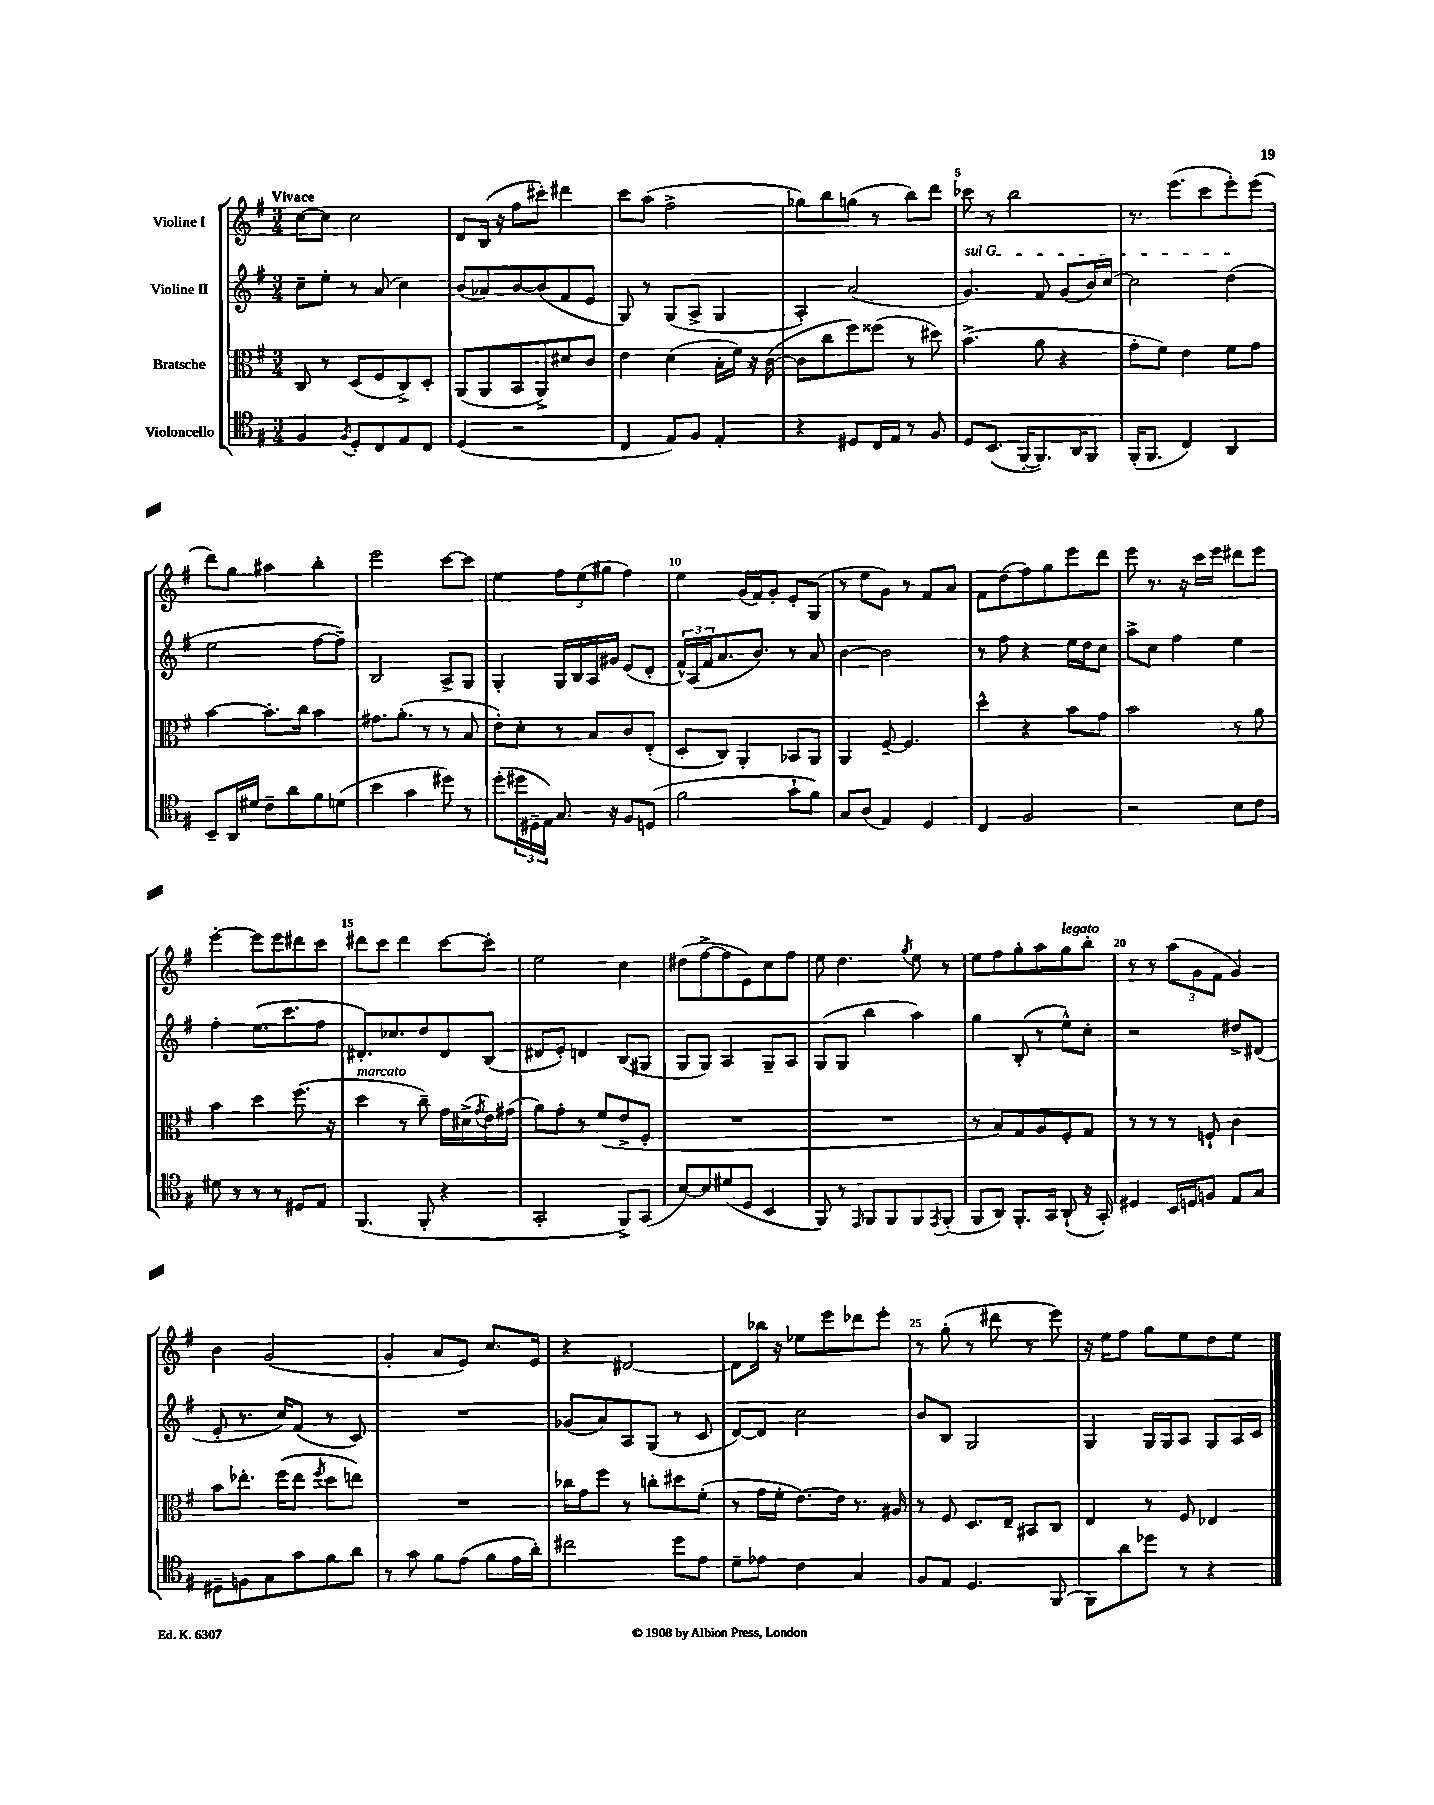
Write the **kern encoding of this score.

**kern	**kern	**kern	**kern
*part4	*part3	*part2	*part1
*staff4	*staff3	*staff2	*staff1
*I"Violoncello	*I"Bratsche	*I"Violine II	*I"Violine I
*clefC4	*clefC3	*clefG2	*clefG2
*k[f#]	*k[f#]	*k[f#]	*k[f#]
*M3/4	*M3/4	*M3/4	*M3/4
=1	=1	=1	=1
!	!	!	!LO:TX:a:B:t=Vivace
4F#/	8C/	8cc~\L	[8cc\L
.	8r	8ee'\J	8cc\J]
8qF#/	.	.	.
8D'/L	(8D/L	8r	2cc\
8C/	8F#/	(8a/	.
8E/	8C^/)	4cc\)	.
8C/J	8D'/J	.	.
=2	=2	=2	=2
(4D/	(8AA/L	(8b/L	8d/L
.	8AA/	8a-X/)	(16B/Jk
.	.	.	16r
2r	8BB/	[8b/	8ff#\L
.	8AA^/)	(8b/]	8ccc#X'\J)
.	8d#X/	8f#/	4ddd#X\
.	8c/J	8e/J	.
=3	=3	=3	=3
4C/	4e\	8G/)	8ccc\L
.	.	8r	(8aa\J
8E/L)	(4d\	(8G/L	2ff#^\
8F#/J	.	8A^/J	.
4E'/	16B'\LL	4G/	.
.	16f#\JJ)	.	.
.	16r	.	.
.	([16c\	.	.
=4	=4	=4	=4
4r	8c\L]	4A'/)	8gg-X\L)
.	8cc\	.	8bb\
8D#X/L	8ff#\)	(2a/	(8ggn\J
16C/L	(8ff##X\J	.	8r
16E/JJ	.	.	.
8r	8r	.	8bb\L)
8F#/	8dd#X\)	.	8ddd\J
=5	=5	=5	=5
!	!	!LO:TX:a:i:t=sul G	!
8D/L	(4.b^\	4.g/)	8ccc-X\
(8.BB/J	.	.	8r
.	.	.	2bb\
[16FF#'/KL	.	.	.
8.FF#/])	8a\	8f#/	.
.	4r	(8g/L	.
16AA/K	.	.	.
8FF#/J	.	16b/L)	.
.	.	[16cc/JJ	.
=6	=6	=6	=6
(16FF#'/KL	8g'\L	2cc\]	8.r
8.FF#/J	.	.	.
.	8f#\J)	.	.
.	.	.	(8.eee\L
4C/)	4e\	.	.
.	.	.	8ccc\
4AA/	8f#\L	(4dd\	8eee'\)
.	8g\J	.	(8eee\J
!!LO:LB:g=z
=7	=7	=7	=7
8BB~/L	[4b\	2ee\	8ddd\L)
16AA/L	.	.	8gg\J
16d#X/JJ	.	.	.
8c~\L	8.b'\L]	.	4aa#X\
8a\	.	.	.
.	16cc\Jk	.	.
8f#\	4b\	[8ff#\L	4bb'\
(8dn\J	.	8ff#~\J])	.
=8	=8	=8	=8
4b\	8.g#X\L	2B/	2eee\
.	(8.a'\J	.	.
4g\	.	.	.
.	8r	.	.
8dd#X\)	8r	8A^/L	[8ccc\L
8r	8B/	8G/J	8ccc\J]
=9	=9	=9	=9
(8dd'\L	8e'\L)	4G'/	4ee\
24dd#X\L	8d'\J	.	.
24D#X~\	.	.	.
24E\JJ)	.	.	.
8.G/	8r	16G/LL	12ff#\L
.	.	16B/	.
.	.	.	(12ee\
.	8B/L	16A/	.
.	.	.	12gg#X\J
16r	.	16g#X/JJ	.
8F#/L	8c/	(8e/L	4ff#\)
(8Dn/J	(8E'/J	8d'/J	.
=10	=10	=10	=10
2f#\	8D'/L	24f#^^/LL)	4ee\
.	.	(24A/	.
.	.	24f#/J	.
.	8C/J)	8.a/	.
.	4AA'/	.	(16g/LL
.	.	8.b/J)	16f#/J)
.	.	.	8g'/J
8g`\L	8BB-X/L	8r	8e'/L
8f#\J)	8AA/J	8a/	(8G/J
=11	=11	=11	=11
8G/L	4AA/	[4b\	8r
(8A/J	.	.	8ee\L
4E/)	[8F#~/	2b\]	8g\J)
.	4.F#/]	.	8r
4D/	.	.	8f#/L
.	.	.	8a/J
=12	=12	=12	=12
4C/	4dd^^\	8r	8f#\L
.	.	8ff#\	(8dd\
2F#/	4r	4r	8ff#\)
.	.	.	8gg\
.	8b\L	16ee\LL	8eee\
.	.	16dd\J	.
.	8g\J	8cc\J	8ddd\J
=13	=13	=13	=13
2r	2b\	8aa^\L	8eee\
.	.	8cc\J	8.r
.	.	4ff#\	.
.	.	.	16r
.	.	.	16ccc\LL
.	.	.	16eee\JJ
8B\L	8r	4ee\	8ddd#X\L
8c\J	8a\	.	8eee\J
!!LO:LB:g=z
=14	=14	=14	=14
8d#X\	4b\	4ff#'\	[4eee'\
8r	.	.	.
8r	4dd\	(8.ee\L	8eee\L]
8r	.	.	8eee\
.	.	8.ccc\	.
8D#X/L	(8.ff#\	.	8ddd#X\
8E/J	.	8ff#\J	8ccc\J
.	16r	.	.
=15	=15	=15	=15
!	!LO:TX:a:i:t=marcato	!	!
(4.FF#/	4dd\	8.d#X'/L)	8ddd#X\L
.	.	.	8ccc\J
.	.	8.cc-X/	.
.	8r	.	4ddd#\
8FF#'/	8cc~\)	8dd/	.
4r	16g\LL	8d#/	[8ccc\L
.	(16d#X^\	.	.
.	8qg/	.	.
.	16e\)	(8B/J	8ccc'\J]
.	(16g#X\JJ	.	.
=16	=16	=16	=16
2GG'/	8a\L)	8d#X/L	2ee\
.	8g'\J	8e'/J)	.
.	8r	4dn/	.
.	(8f#/L	.	.
8FF#^/L)	8e^/	(8B/L	4cc\
(8GG/J	8F#'/J	8G#X/J	.
=17	=17	=17	=17
[8B/L)	2.r	8G/L	(8dd#X\L
8B/]	.	8G/J)	[8ff#^\
(8d#X/	.	4A/	8ff#\]
8D/J	.	.	8e\)
4BB/	.	8G~/L	8cc\
.	.	8A/J	8ff#\J
=18	=18	=18	=18
8FF#/)	2.r	(8G/L	8ee\
8r	.	8G/J	4.dd\
16qqEE/	.	.	.
8FF#/L	.	4bb\	.
8FF#/	.	.	.
.	.	.	8qgg/
8FF#/	.	4aa\)	8ee\
8qEE/	.	.	.
(8FF#'/J	.	.	8r
=19	=19	=19	=19
8FF#/L	8r	4gg\	8ee\L
8AA/J)	8B/L)	.	8ff#\
8.FF#'/L	8G/	(8B'/	8gg'\
.	8A/	8r	8aa\
16GG/Jk	.	.	.
!	!	!	!LO:TX:a:i:t=legato
(8AA`/	8F#'/	8ee^^\L)	8gg\
16r	8G/J	8cc'\J	8bb'\J
16GG'/)	.	.	.
=20	=20	=20	=20
4D#X/	8r	2r	8r
.	8r	.	8r
16BB/LL	8r	.	(12aa\L
16Dn/J	.	.	.
.	.	.	12g\
8Fn/J	8Fn`/	.	.
.	.	.	12f#\J
8E/L	4c\	8dd#X^/L	4g/)
8G/J	.	(8d#X/J	.
!!LO:LB:g=z
=21	=21	=21	=21
8D#X~\L	8b\L	8e'/	4b\
8Fn\	8.ee-X'\J	8.r	.
8G\	.	.	(2g/
.	(16ff#\KL	16cc/KL)	.
8g\	8ee-\J	(8f#/J	.
.	8qff#/	.	.
8f#\	8dd\L	8r	.
8a\J	8een\J)	8c/)	.
=22	=22	=22	=22
8r	2.r	2.r	4g'/
8g\	.	.	.
8f#\L	.	.	8a/L
(8e\J	.	.	8e/J)
8f#\L	.	.	8.cc/L
16e\L	.	.	.
16a'\JJ)	.	.	16e/Jk
=23	=23	=23	=23
2cc#X\	16cc-X\LL	(8g-X/L	4r
.	16g\J	.	.
.	8ff#\J	8a/)	.
.	8r	8A/	[2d#X/
.	8ccn'\L	(8G/J	.
8dd\L	8dd#X\	8r	.
8e\J	(8f#'\J	8c/	.
=24	=24	=24	=24
8d~\L	8r	[8d/L)	8d#\L]
8e-X\J	16g\LL	8d/J]	16bb-X\Jk
.	16f#'\JJ	.	16r
4c\	[8.e\L)	2cc\	8ee-X\L
.	.	.	8eee\
.	16e\Jk]	.	.
4G/	8.r	.	8ddd-X\
.	.	.	8eee'\J
.	16A#X/	.	.
=25	=25	=25	=25
8F#/L	8r	8b/L	8r
8E/J	8F#/	8B/J	(8gg'\
4.D/	8.D/L	2G/	8r
.	.	.	8ddd#X\
.	16E~/Jk	.	.
.	8BB#X/L	.	8r
(8FF#/	8C/J	.	8eee\)
=26	=26	=26	=26
8FF#\L)	4E/	4G/	16r
.	.	.	16ee\KL
8a\	.	.	8ff#\J
8dd-X\J	8r	16G/LL	8gg\L
.	.	16G/J	.
8r	8F#/	8A/J	8ee\
4r	4E-X/	8G/L	8dd\
.	.	16A/L	8ee\J
.	.	16c/JJ	.
==	==	==	==
*-	*-	*-	*-
